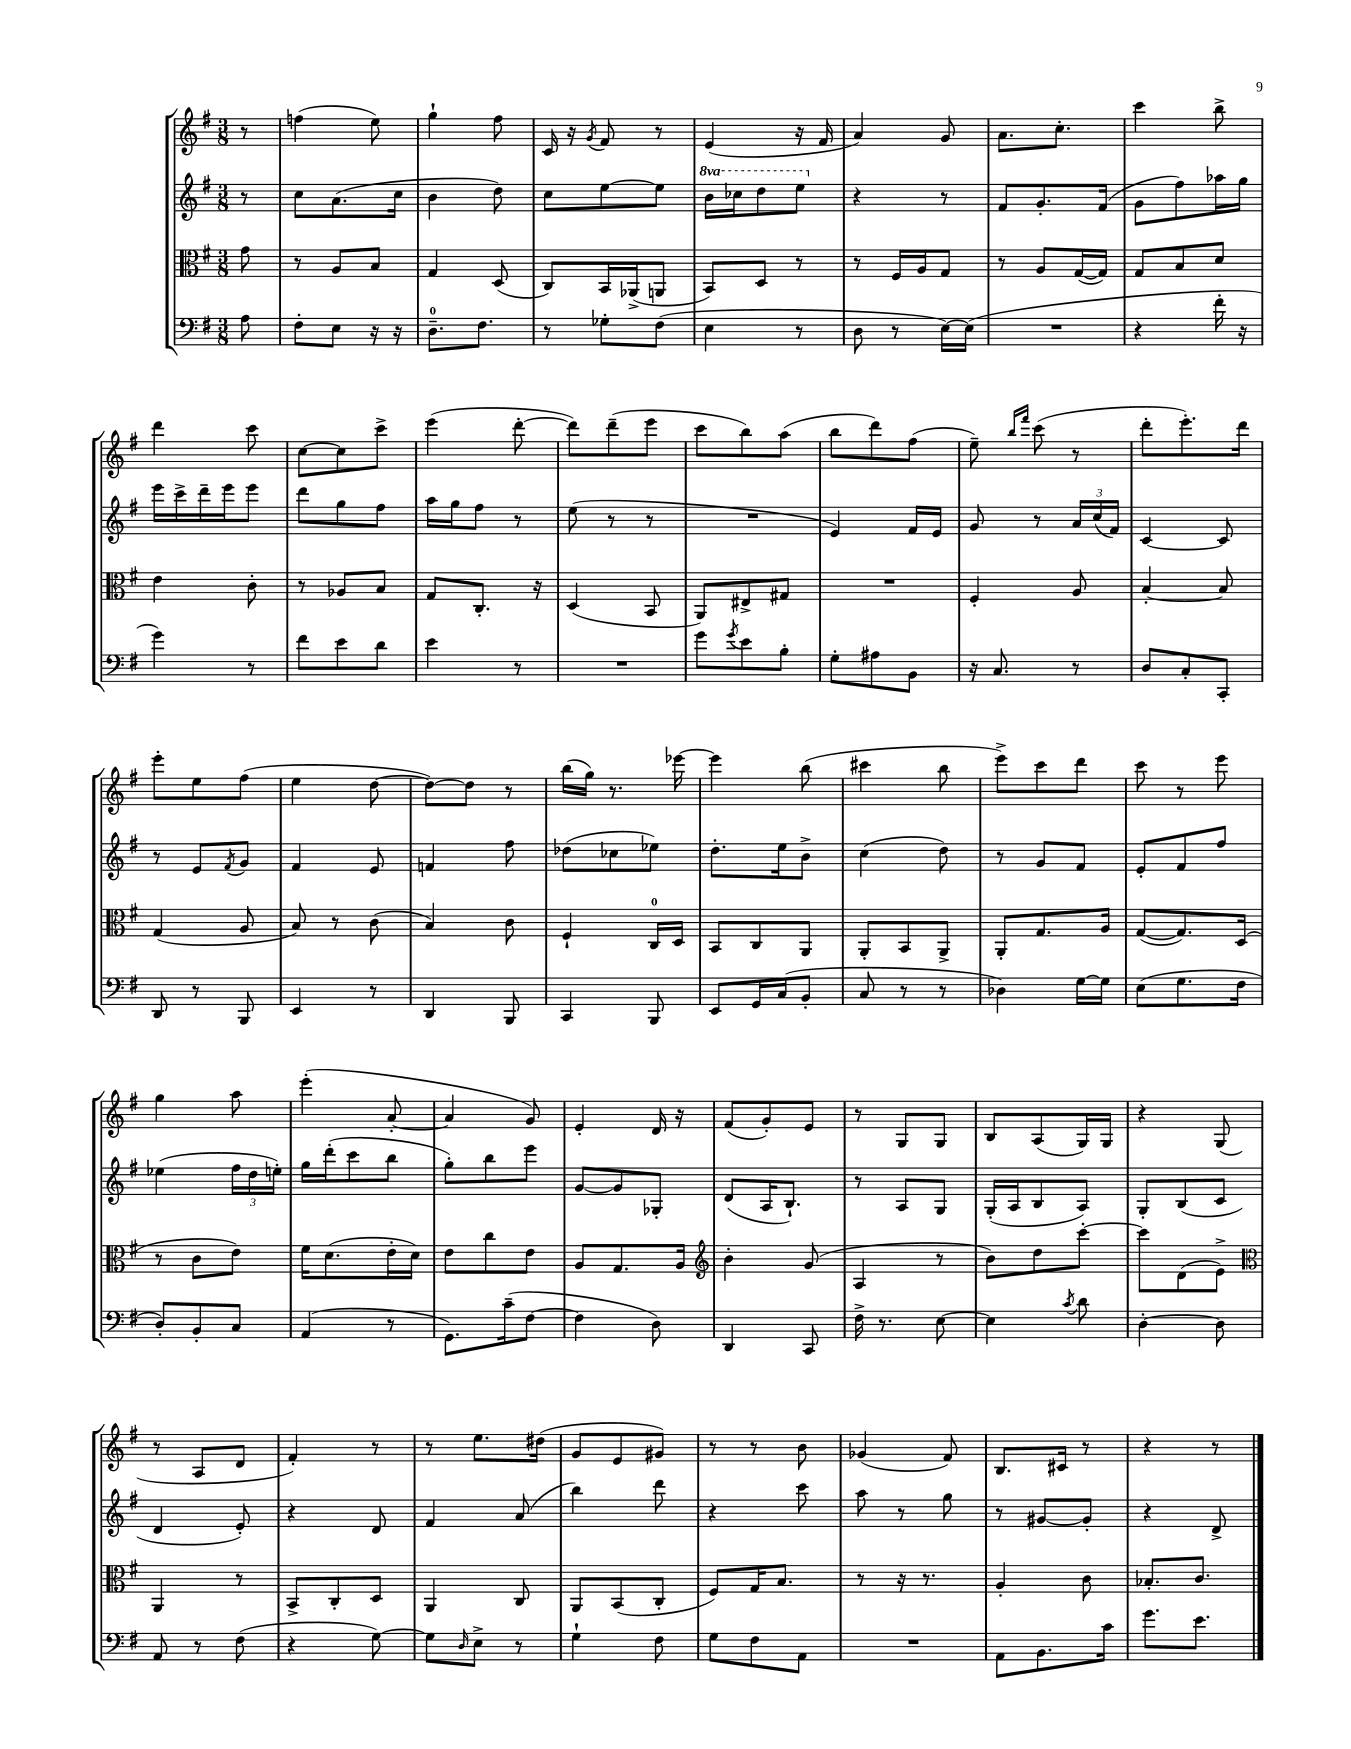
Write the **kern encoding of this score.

**kern	**kern	**kern	**kern
*part4	*part3	*part2	*part1
*staff4	*staff3	*staff2	*staff1
*clefF4	*clefC3	*clefG2	*clefG2
*k[f#]	*k[f#]	*k[f#]	*k[f#]
*M3/8	*M3/8	*M3/8	*M3/8
=	=	=	=
8A\	8g\	8r	8r
=1	=1	=1	=1
8F#'\L	8r	8cc\L	(4ffn\
8E\J	8A/L	(8.a\	.
16r	8B/J	.	8ee\)
16r	.	16cc\Jk	.
=2	=2	=2	=2
8.D~\L	4G/	4b\	4gg`\
8.F#\J	.	.	.
.	(8D/	8dd\)	8ff#\
=3	=3	=3	=3
8r	8C/L)	8cc\L	16c/
.	.	.	16r
.	.	.	8qg/
8G-X'\L	16BB/L	[8ee\	8f#/
.	(16AA-X^/J	.	.
(8F#\J	8AAn/J	8ee\J]	8r
=4	=4	=4	=4
*	*	*8va	*
4E\	8BB/L)	16bb\LL	(4e/
.	.	16ccc-X\J	.
.	8D/J	8ddd\	.
8r	8r	8eee\J	16r
.	.	.	16f#/
=5	=5	=5	=5
*	*	*X8va	*
8D\	8r	4r	4a/)
8r	16F#/LL	.	.
.	16A/J	.	.
[16E\LL)	8G/J	8r	8g/
(16E\JJ]	.	.	.
=6	=6	=6	=6
4.r	8r	8f#/L	8.a\L
.	8A/L	8.g'/	.
.	.	.	8.cc'\J
.	([16G/L	.	.
.	16G/JJ])	(16f#/Jk	.
=7	=7	=7	=7
4r	8G/L	8g\L	4ccc\
.	8B/	8ff#\)	.
16f#'\	8d/J	16aa-X\L	8bb^\
16r	.	16gg\JJ	.
!!LO:LB:g=z
=8	=8	=8	=8
4g\)	4e\	16eee\LL	4ddd\
.	.	16ccc^\	.
.	.	16ddd~\	.
.	.	16eee\J	.
8r	8c'\	8eee\J	8ccc\
=9	=9	=9	=9
8f#\L	8r	8ddd\L	[8cc\L
8e\	8A-X/L	8gg\	8cc\]
8d\J	8B/J	8ff#\J	8ccc^\J
=10	=10	=10	=10
4e\	8G/L	16aa\LL	(4eee\
.	.	16gg\J	.
.	8.C'/J	8ff#\J	.
8r	.	8r	[8ddd'\
.	16r	.	.
=11	=11	=11	=11
4.r	(4D/	(8ee\	8ddd\L])
.	.	8r	(8ddd~\
.	8BB/	8r	8eee\J
=12	=12	=12	=12
8g\L	8AA/L)	4.r	8ccc\L
8qg/	.	.	.
8e\	8E#X^/	.	8bb\)
8B'\J	8G#X/J	.	(8aa\J
=13	=13	=13	=13
8G'\L	4.r	4e/)	8bb\L
8A#X\	.	.	8ddd\)
8BB\J	.	16f#/LL	(8ff#\J
.	.	16e/JJ	.
=14	=14	=14	=14
16r	4F#'/	8g/	8ee~\)
8.C/	.	.	.
.	.	.	16qqbb/LL
.	.	.	16qqfff#/JJ
.	.	8r	(8ccc\
8r	8A/	24a/LL	8r
.	.	(24cc/	.
.	.	24f#/JJ)	.
=15	=15	=15	=15
8D/L	[4B'/	[4c/	8ddd'\L
8C'/	.	.	8.eee'\)
8CC'/J	8B/]	8c/]	.
.	.	.	16ddd\Jk
!!LO:LB:g=z
=16	=16	=16	=16
8DD/	(4G/	8r	8eee'\L
8r	.	8e/L	8ee\
.	.	8qf#/	.
8BBB/	8A/	8g/J	(8ff#\J
=17	=17	=17	=17
4EE/	8B/)	4f#/	4ee\
.	8r	.	.
8r	(8c\	8e/	[8dd\
=18	=18	=18	=18
4DD/	4B/)	4fn/	8dd\L_)
.	.	.	8dd\J]
8BBB/	8c\	8ff#\	8r
=19	=19	=19	=19
4CC/	4F#`/	(8dd-X\L	(16bb\LL
.	.	.	16gg\JJ)
.	.	8cc-X\	8.r
8BBB/	16C/LL	8ee-X\J)	.
.	16D/JJ	.	[16eee-X\
=20	=20	=20	=20
8EE/L	8BB/L	8.dd'\L	4eee-\]
16GG/L	8C/	.	.
(16C/J	.	16ee\k	.
8BB'/J	8AA/J	8b^\J	(8bb\
=21	=21	=21	=21
8C/	8AA'/L	(4cc\	4ccc#X\
8r	8BB/	.	.
8r	8AA^/J	8dd\)	8bb\
=22	=22	=22	=22
4D-X\)	8AA'/L	8r	8eee^\L)
.	8.G/	8g/L	8ccc\
[16G\LL	.	8f#/J	8ddd\J
16G\JJ]	16A/Jk	.	.
=23	=23	=23	=23
(8E\L	([8G/L	8e'/L	8ccc\
8.G\	8.G/])	8f#/	8r
.	.	8ff#/J	8eee\
16F#\Jk	(16D/Jk	.	.
!!LO:LB:g=z
=24	=24	=24	=24
8D'/L)	8r	(4ee-X\	4gg\
8BB'/	8c\L	.	.
8C/J	8e\J)	24ff#\LL	8aa\
.	.	24dd\	.
.	.	24een'\JJ)	.
=25	=25	=25	=25
(4AA/	16f#\KL	16gg\LL	(4eee'\
.	(8.d\	(16ddd'\J	.
.	.	8ccc\	.
8r	16e'\L	8bb\J	[8a'/
.	16d\JJ)	.	.
=26	=26	=26	=26
8.GG\L)	8e\L	8gg'\L)	4a/]
.	8cc\	8bb\	.
(16c~\k	.	.	.
[8F#\J	8e\J	8eee\J	8g/)
=27	=27	=27	=27
4F#\]	8A/L	[8g/L	4e'/
.	8.G/	8g/]	.
8D\)	.	8G-X'/J	16d/
.	16A/Jk	.	16r
=28	=28	=28	=28
*	*clefG2	*	*
4DD/	4b'\	(8d/L	(8f#/L
.	.	16A/K	8g'/)
.	.	8.B`/J)	.
8CC/	(8g/	.	8e/J
=29	=29	=29	=29
16F#^\	4A/	8r	8r
8.r	.	.	.
.	.	8A/L	8G/L
[8E\	8r	8G/J	8G/J
=30	=30	=30	=30
4E\]	8b\L)	(16G'/LL	8B/L
.	.	16A/J	.
.	8dd\	8B/	(8A/
8qc/	.	.	.
8d\	[8ccc'\J	8A/J)	16G/L)
.	.	.	16G/JJ
=31	=31	=31	=31
[4D'\	8ccc\L]	8G'/L	4r
.	(8d\	(8B/	.
8D\]	8e^\J)	8c/J	(8G/
!!LO:LB:g=z
=32	=32	=32	=32
*	*clefC3	*	*
8AA/	4AA/	4d/	8r
8r	.	.	8A/L
(8F#\	8r	8e'/)	8d/J
=33	=33	=33	=33
4r	8BB^/L	4r	4f#'/)
.	8C'/	.	.
[8G\)	8D/J	8d/	8r
=34	=34	=34	=34
8G\L]	4AA/	4f#/	8r
16qqD/	.	.	.
8E^\J	.	.	8.ee\L
8r	8C/	(8a/	.
.	.	.	(16dd#X\Jk
=35	=35	=35	=35
4G`\	8AA/L	4bb\)	8g/L
.	(8BB/	.	8e/
8F#\	8C'/J	8ddd\	8g#X/J)
=36	=36	=36	=36
8G\L	8F#/L)	4r	8r
8F#\	16G/K	.	8r
.	8.B/J	.	.
8AA\J	.	8ccc\	8b\
=37	=37	=37	=37
4.r	8r	8aa\	(4g-X/
.	16r	8r	.
.	8.r	.	.
.	.	8gg\	8f#/)
=38	=38	=38	=38
8AA\L	4A'/	8r	8.B/L
8.BB\	.	[8g#X/L	.
.	.	.	16c#X/Jk
.	8c\	8g#'/J]	8r
16c\Jk	.	.	.
=39	=39	=39	=39
8.g\L	8.B-X'/L	4r	4r
8.e\J	8.c/J	.	.
.	.	8d^/	8r
==	==	==	==
*-	*-	*-	*-
